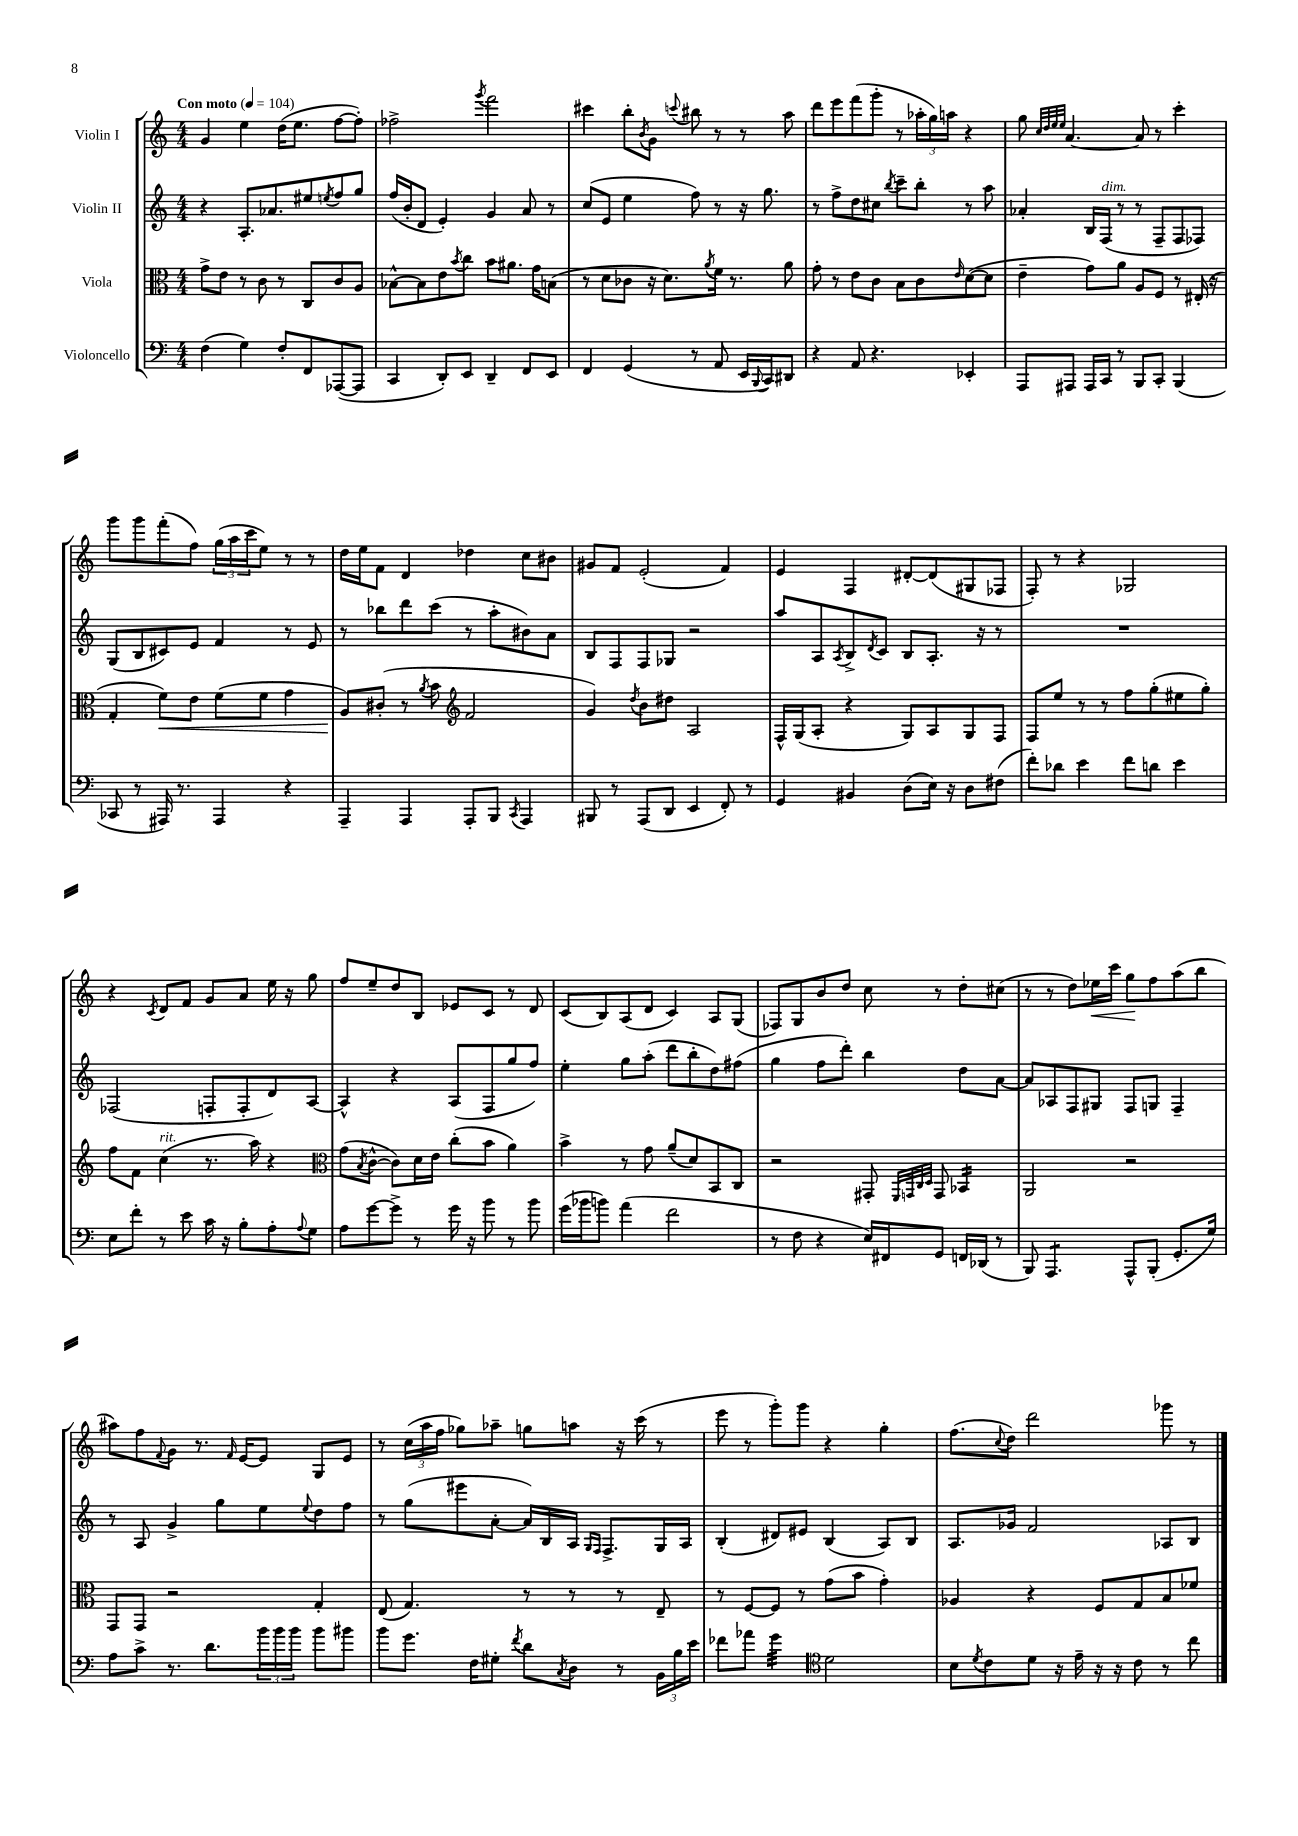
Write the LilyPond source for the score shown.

<<
\new StaffGroup <<
\new Staff = "s0" \with { instrumentName = "Violin I" } {
    \clef treble \key c \major \numericTimeSignature \time 4/4 \tempo "Con moto" 4 = 104
    g'4 e''4 d''16( e''8. f''8~ f''8-.) |
    fes''2-> \acciaccatura { g'''8 } f'''2 |
    cis'''4 b''8-. \acciaccatura { b'8 } g'8 \appoggiatura { c'''8 } bis''8 r8 r8 a''8 |
    d'''8 e'''8 f'''8( g'''8-. r8 \tuplet 3/2 { aes''16-. g''16) a''16 } r4 |
    g''8 \grace { c''32 d''32 e''32 e''32 } a'4.~ a'8 r8 c'''4-. |
    g'''8 g'''8 f'''8-.( f''8) \tuplet 3/2 { g''16( a''16 c'''16 } e''8) r8 r8 |
    d''16 e''16 f'8 d'4 des''4 c''8 bis'8 |
    gis'8 f'8 e'2-.( f'4) |
    e'4 f4 dis'8~-. dis'8( gis8 fes8 |
    f8-.) r8 r4 ges2 |
    r4 \acciaccatura { c'8 } d'8 f'8 g'8 a'8 e''16 r16 g''8 |
    f''8 e''8-- d''8 b8 ees'8 c'8 r8 d'8 |
    c'8( b8) a8( d'8 c'4) a8 g8( |
    fes8) g8 b'8 d''8 c''8 r8 d''8-. cis''8( |
    r8 r8 d''8) ees''16\< c'''16 g''8\! f''8 a''8( b''8 |
    ais''8) f''8 \appoggiatura { f'8 } g'8 r8. \grace { f'16 } e'16~ e'8 g8 e'8 |
    r8 \tuplet 3/2 { c''16( a''16 f''16 } ges''8) aes''8-- g''8 a''8 r16 c'''16( r8 |
    e'''8 r8 g'''8-.) g'''8 r4 g''4-. |
    f''8.( \appoggiatura { c''8 } d''16) d'''2 ges'''8 r8 \bar "|." |
}
\new Staff = "s1" \with { instrumentName = "Violin II" } {
    \clef treble \key c \major \numericTimeSignature \time 4/4
    r4 a8.-. aes'8. eis''8 \acciaccatura { e''8 } f''8 g''8 |
    f''16( b'16-. d'8 e'4-.) g'4 a'8 r8 |
    c''8( e'8 e''4 f''8) r8 r16 g''8. |
    r8 f''8-> d''8 cis''8 \acciaccatura { b''8 } c'''8-- b''8-. r8 a''8 |
    aes'4-. b16 f16^\markup { \italic "dim." }( r8 r8 f8-- f8 fes8) |
    g8( b8 cis'8) e'8 f'4 r8 e'8 |
    r8 bes''8 d'''8 c'''8( r8 a''8-. bis'8) a'8 |
    b8 f8 f8 ges8 r2 |
    a''8 a8 \acciaccatura { a8 } b8-> \acciaccatura { d'8 } c'8 b8 a8.-. r16 r8 |
    R1 |
    fes2( f8-. f8-. d'8) a8~ |
    a4-^ r4 a8( f8 g''8 f''8) |
    e''4-. g''8 a''8-.( d'''8 b''8-. d''8) fis''8( |
    g''4 f''8 d'''8-.) b''4 d''8 a'8~ |
    a'8 aes8 f8 gis8 f8 g8 f4-- |
    r8 a8 g'4-> g''8 e''8 \appoggiatura { e''8 } d''8 f''8 |
    r8 g''8( eis'''8 a'8~-. a'16) b16 a16 \grace { g16 f16 } f8.-> g16 a16 |
    b4-.( dis'8) eis'8 b4( a8) b8 |
    a8. ges'16 f'2 aes8 b8 \bar "|." |
}
\new Staff = "s2" \with { instrumentName = "Viola" } {
    \clef alto \key c \major \numericTimeSignature \time 4/4
    g'8-> e'8 r8 c'8 r8 c8 c'8 a8 |
    bes8~-^ bes8 e'8 \acciaccatura { b'8 } c''8 b'8 ais'8. g'16 b8( |
    r8 d'8 ces'8 r16 d'8.) \acciaccatura { a'8 } f'16 r8. a'8 |
    g'8-. r8 e'8 c'8 b8 c'8 \grace { e'16 } d'8~( d'8 |
    e'4-- g'8) a'8 a8 f8 r8 eis16-.( r16 |
    g4-. f'8\<) e'8 f'8( f'8 g'4 |
    a8\!) cis'8-.( r8 \acciaccatura { a'8 } b'8 \clef treble f'2 |
    g'4) \acciaccatura { d''8 } b'8 dis''8 a2 |
    f16-^ g16( a8-. r4 g8) a8 g8 f8 |
    f8 e''8 r8 r8 f''8 g''8-.( eis''8 g''8-.) |
    f''8 f'8 c''4^\markup { \italic "rit." }( r8. a''16) r4 |
    \clef alto g'8( \acciaccatura { b8 } c'8~-^ c'8) d'16 e'16 c''8-.( b'8 a'4) |
    b'4-> r8 g'8 a'8--( d'8) b,8 c8 |
    r2 gis,8-. \grace { f,32 g,32 c32 d32 } g,8 bes,4:16 |
    a,2 r2 |
    g,8 g,8 r2 g4-. |
    e8( g4.) r8 r8 r8 e8-- |
    r8 f8~ f8 r8 g'8( b'8 g'4-.) |
    aes4 r4 f8 g8 b8 fes'8 \bar "|." |
}
\new Staff = "s3" \with { instrumentName = "Violoncello" } {
    \clef bass \key c \major \numericTimeSignature \time 4/4
    f4( g4) f8-. f,8 aes,,8~( aes,,8 |
    c,4 d,8-.) e,8 d,4-- f,8 e,8 |
    f,4 g,4( r8 a,8 e,16 \appoggiatura { b,,8 } c,16) dis,8 |
    r4 a,8 r4. ees,4-. |
    a,,8 ais,,8 ais,,16 c,16 r8 b,,8 c,8-. b,,4( |
    ces,8 r8 ais,,16) r8. ais,,4 r4 |
    a,,4-- a,,4 a,,8-. b,,8 \acciaccatura { c,8 } a,,4 |
    bis,,8 r8 a,,8( d,8 e,4 f,8-.) r8 |
    g,4 bis,4 d8( e16) r16 d8 fis8( |
    f'8-.) des'8 e'4 f'8 d'8 e'4 |
    e8 f'8-. r8 e'8 c'16 r16 b8-. a8-. \appoggiatura { a8 } g8 |
    a8 g'8~ g'8-> r8 g'16 r16 b'8 r8 b'8 |
    g'16( bes'16 b'8) a'4( f'2 |
    r8 f8 r4 e16) fis,16 g,8 f,16 des,16( r8 |
    b,,8) a,,4.:8 a,,8-^ b,,8-.( g,8.-. g16) |
    a8 c'8-> r8. d'8. \tuplet 3/2 { b'16 b'16 b'16 } b'8 bis'8 |
    b'8 g'8. f16 gis8-. \acciaccatura { f'8 } d'8 \acciaccatura { c8 } d8 r8 \tuplet 3/2 { b,16 b16 e'16 } |
    fes'8 aes'8 g'4:32 \clef tenor d'2 |
    b8 \acciaccatura { d'8 } c'8 d'8 r16 e'16-- r16 r16 c'8 r8 c''8 \bar "|." |
}
>>
>>
\layout { \context { \Score \remove "Bar_number_engraver" } }
